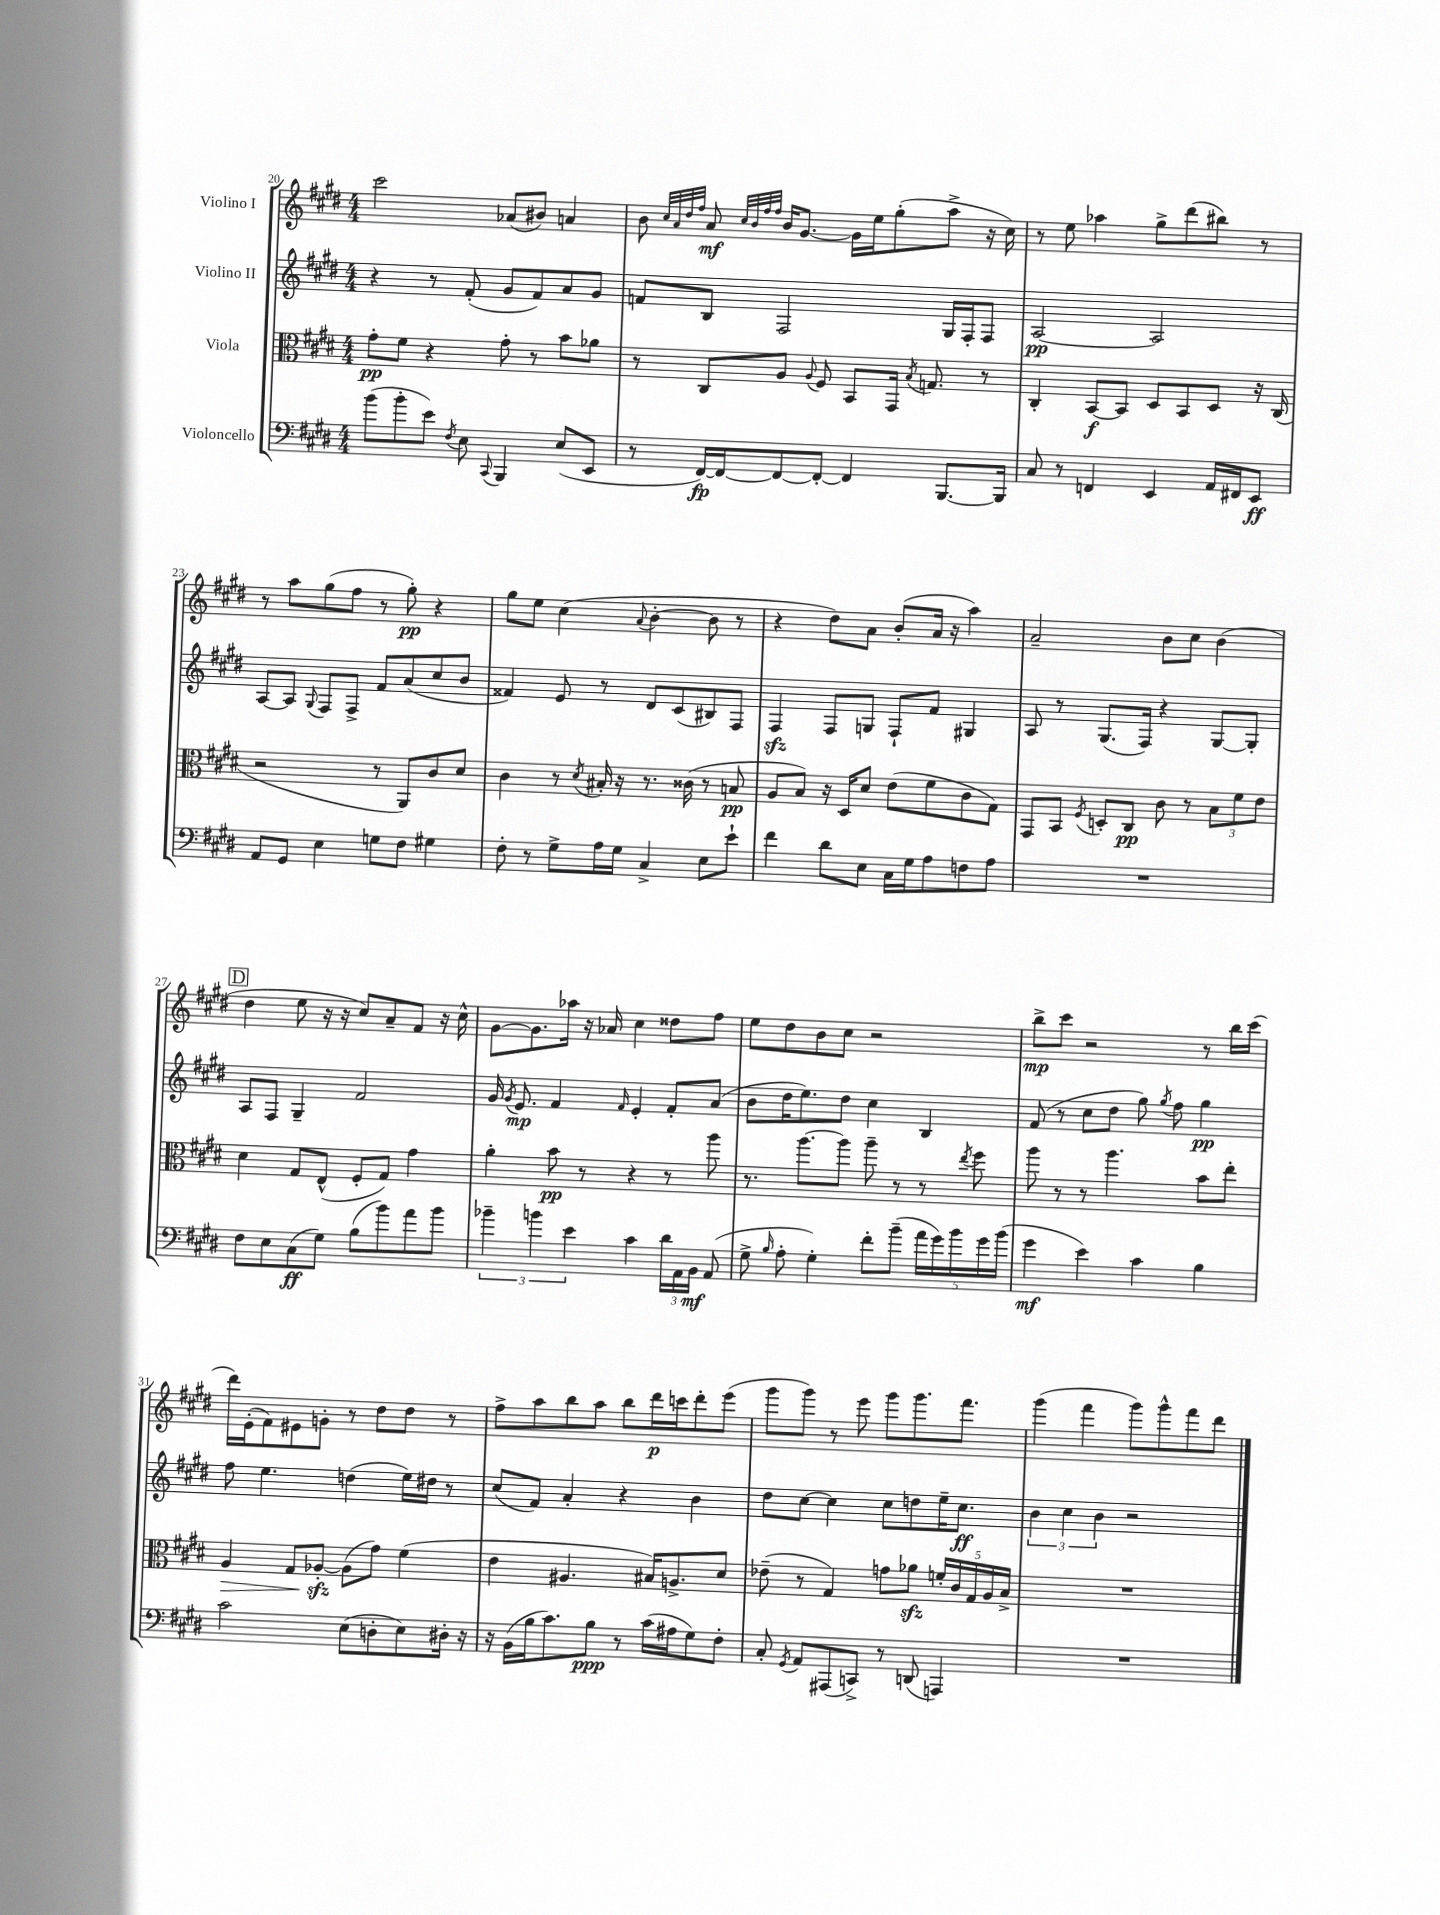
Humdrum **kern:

**kern	**dynam	**kern	**dynam	**kern	**dynam	**kern	**dynam
*part4	*part4	*part3	*part3	*part2	*part2	*part1	*part1
*staff4	*staff4	*staff3	*staff3	*staff2	*staff2	*staff1	*staff1
*I"Violoncello	*	*I"Viola	*	*I"Violino II	*	*I"Violino I	*
*clefF4	*	*clefC3	*	*clefG2	*	*clefG2	*
*k[f#c#g#d#]	*	*k[f#c#g#d#]	*	*k[f#c#g#d#]	*	*k[f#c#g#d#]	*
*M4/4	*	*M4/4	*	*M4/4	*	*M4/4	*
=20	=20	=20	=20	=20	=20	=20	=20
(8b\L	.	8g#'\L	pp	4r	.	2ccc#\	.
8b'\	.	8f#\J	.	.	.	.	.
8e\J)	.	4r	.	8r	.	.	.
8qF#/	.	.	.	.	.	.	.
8E\	.	.	.	(8f#'/	.	.	.
8qqCC#/	.	.	.	.	.	.	.
4BBB/	.	8g#'\	.	8g#/L	.	(8a-X/L	.
.	.	8r	.	8f#/)	.	8b#X/J)	.
(8E/L	.	8b\L	.	8a/	.	4an/	.
8EE/J	.	8a-X\J	.	8g#/J	.	.	.
=21	=21	=21	=21	=21	=21	=21	=21
8r	.	8r	.	8fn/L	.	8b\	.
.	.	.	.	.	.	32qqcc#/LLL	.
.	.	.	.	.	.	32qqa/	.
.	.	.	.	.	.	32qqdd#/	.
.	.	.	.	.	.	32qqff#/JJJ	.
[16FF#/LL)	fp	8C#/L	.	8B/J	.	8a/	mf
16FF#/J_	.	.	.	.	.	.	.
.	.	.	.	.	.	32qqcc#/LLL	.
.	.	.	.	.	.	32qqb/	.
.	.	.	.	.	.	32qqff#/	.
.	.	.	.	.	.	32qqff#/JJJ	.
8FF#/_	.	8A/J	.	2F#/	.	16b/KL	.
.	.	.	.	.	.	[8.g#/J	.
.	.	8qqA/	.	.	.	.	.
8FF#'/J_	.	8F#/	.	.	.	.	.
4FF#/]	.	8BB/L	.	.	.	16g#\LL]	.
.	.	.	.	.	.	16ee\J	.
.	.	16GG#/Jk	.	.	.	(8gg#'\	.
.	.	8qB/	.	.	.	.	.
.	.	8.Gn/	.	.	.	.	.
[8.BBB/L	.	.	.	16G#/LL	.	8aa^\J	.
.	.	.	.	16F#'/J	.	.	.
.	.	8r	.	8F#/J	.	16r	.
16BBB/Jk]	.	.	.	.	.	16cc#\)	.
=22	=22	=22	=22	=22	=22	=22	=22
8C#/	.	4C#'/	.	[2A/	pp	8r	.
8r	.	.	.	.	.	8ee\	.
4FFn/	.	[8BB/L	f	.	.	4aa-X\	.
.	.	8BB/J]	.	.	.	.	.
4EE/	.	8D#/L	.	2A/]	.	8gg#^\L	.
.	.	8BB/	.	.	.	(8ddd#\	.
16AA/LL	.	8D#/J	.	.	.	8bb#X\J)	.
16FF#X/J	.	.	.	.	.	.	.
8EE/J	ff	16r	.	.	.	8r	.
.	.	(16C#/	.	.	.	.	.
!!LO:LB:g=z
=23	=23	=23	=23	=23	=23	=23	=23
8AA/L	.	2r	.	[8A/L	.	8r	.
8GG#/J	.	.	.	8A/J]	.	8aa\L	.
.	.	.	.	8qqG#/	.	.	.
4E\	.	.	.	8F#/L	.	(8gg#\	.
.	.	.	.	8F#^/J	.	8ff#\J	.
8Gn\L	.	8r	.	8f#/L	.	8r	.
8F#\J	.	8AA/L)	.	(8a/	.	8gg#'\)	pp
4G#X\	.	8c#/	.	8cc#/	.	4r	.
.	.	8d#/J	.	8b/J	.	.	.
=24	=24	=24	=24	=24	=24	=24	=24
8F#'\	.	4c#\	.	4f##X/)	.	8gg#\L	.
8r	.	.	.	.	.	8ee\J	.
8G#^\L	.	8r	.	8e/	.	(4cc#\	.
.	.	8qd#/	.	.	.	.	.
16A\L	.	16B#X'/	.	8r	.	.	.
16G#\JJ	.	16r	.	.	.	.	.
.	.	.	.	.	.	8qqa/	.
4C#^/	.	8.r	.	8d#/L	.	[4b'\	.
.	.	.	.	(8c#/	.	.	.
.	.	(16c##X\	.	.	.	.	.
8E\L	.	8r	.	8B#X/)	.	8b\]	.
8e`\J	.	8Bn/	pp	8F#/J	.	8r	.
=25	=25	=25	=25	=25	=25	=25	=25
4f#\	.	8A/L	.	4F#zz/	.	4r	.
.	.	8B/J)	.	.	.	.	.
8d#\L	.	16r	.	8F#/L	.	8dd#\L)	.
.	.	16D#/KL	.	.	.	.	.
8E\J	.	8d#/J	.	8Gn/J	.	8a\J	.
16C#\LL	.	(8e\L	.	8F#`/L	.	(8b'/L	.
16G#\J	.	.	.	.	.	.	.
8A\	.	8f#\	.	8f#/J	.	16a/Jk	.
.	.	.	.	.	.	16r	.
8Fn\	.	8c#\	.	4G#X/	.	4aa\)	.
8A\J	.	8G#\J)	.	.	.	.	.
=26	=26	=26	=26	=26	=26	=26	=26
1r	.	8GG#/L	.	8A/	.	2a~/	.
.	.	8BB/J	.	8r	.	.	.
.	.	8qF#/	.	.	.	.	.
.	.	8Dn'/L	.	(8.G#/L	.	.	.
.	.	8C#/J	pp	.	.	.	.
.	.	.	.	16F#/Jk)	.	.	.
.	.	8c#\	.	4r	.	8b\L	.
.	.	8r	.	.	.	8cc#\J	.
.	.	12B\L	.	[8G#/L	.	(4b\	.
.	.	12f#\	.	.	.	.	.
.	.	.	.	8G#'/J]	.	.	.
.	.	12e\J	.	.	.	.	.
!!LO:LB:g=z
!!LO:REH:place=s1:t=D
=27	=27	=27	=27	=27	=27	=27	=27
8F#\L	.	4d#\	.	8A/L	.	4dd#\	.
8E\	.	.	.	8F#/J	.	.	.
(8C#\	ff	8G#/L	.	4G#~/	.	8ee\	.
8G#\J)	.	(8E^^/J	.	.	.	16r	.
.	.	.	.	.	.	16r	.
(8B\L	.	8F#'/L	.	2f#/	.	8cc#/L)	.
8b\)	.	8G#/J)	.	.	.	8a~/	.
8a\	.	4g#\	.	.	.	8f#/J	.
8b\J	.	.	.	.	.	16r	.
.	.	.	.	.	.	16cc#^^\	.
=28	=28	=28	=28	=28	=28	=28	=28
6b-X~\	.	4a'\	.	16g#/	.	[8g#\L	.
.	.	.	.	8qg#/	.	.	.
.	.	.	.	8.e/	mp	.	.
.	.	.	.	.	.	8.g#\]	.
6bn\	.	.	.	.	.	.	.
.	.	8b\	pp	4f#/	.	.	.
.	.	.	.	.	.	16aa-X\Jk	.
6e\	.	.	.	.	.	.	.
.	.	8r	.	.	.	16r	.
.	.	.	.	.	.	16a-X/	.
.	.	.	.	16qqf#/	.	.	.
4c#\	.	4r	.	4e'/	.	4cc#\	.
24d#\LL	.	8r	.	8f#'/L	.	8dd##X\L	.
24AA\	.	.	.	.	.	.	.
24BB\JJ	mf	.	.	.	.	.	.
(8AA/	.	8aa\	.	(8a/J	.	8ff#\J	.
=29	=29	=29	=29	=29	=29	=29	=29
8G#^\	.	8.r	.	8b\L	.	8ee\L	.
16qqB/	.	.	.	.	.	.	.
8A'\	.	.	.	16dd#\K	.	8dd#\	.
.	.	[8.aa\L	.	8.ee\)	.	.	.
4G#'\)	.	.	.	.	.	8b\	.
.	.	8aa\J]	.	8dd#\J	.	8cc#\J	.
8f#'\L	.	8aa~\	.	4cc#\	.	2r	.
(8b~\J	.	8r	.	.	.	.	.
20a\LL	.	8r	.	4B/	.	.	.
20g#\)	.	.	.	.	.	.	.
20b\	.	.	.	.	.	.	.
.	.	8qee/	.	.	.	.	.
.	.	8ff#\	.	.	.	.	.
20g#\	.	.	.	.	.	.	.
(20b\JJ	.	.	.	.	.	.	.
=30	=30	=30	=30	=30	=30	=30	=30
4g#\	mf	8aa\	.	(8f#/	.	8bb^\L	mp
.	.	8r	.	8r	.	8ccc#\J	.
4e\)	.	8r	.	8cc#\L	.	2r	.
.	.	4.aa\	.	8dd#\J	.	.	.
4c#\	.	.	.	8gg#\)	.	.	.
.	.	.	.	8qgg#/	.	.	.
.	.	.	.	8ff#\	.	.	.
4B\	.	8b\L	.	4gg#\	pp	8r	.
.	.	8ee'\J	.	.	.	16bb\LL	.
.	.	.	.	.	.	(16ccc#\JJ	.
!!LO:LB:g=z
=31	=31	=31	=31	=31	=31	=31	=31
!	!	!	!LO:HP:b	!	!	!	!
2c#\	.	4A/	>	8ff#\	.	16ddd#\LL)	.
.	.	.	.	.	.	(16e'\J	.
.	.	.	.	4.ee\	.	8f#\)	.
.	.	8G#/L	.	.	.	8e#X\	.
.	.	[8A-Xzz'/J	.	.	.	8gn'\J	.
(8E\L	.	(8A-\L]	]	(4ddn\	.	8r	.
8Dn'\	.	8g#\J)	.	.	.	8dd#\L	.
8E\)	.	(4f#\	.	16ee\LL)	.	8dd#\J	.
.	.	.	.	16dd#X\JJ	.	.	.
16D#X'\Jk	.	.	.	8r	.	8r	.
16r	.	.	.	.	.	.	.
=32	=32	=32	=32	=32	=32	=32	=32
16r	.	4e\	.	(8cc#/L	.	8ff#^\L	.
(16BB\LL	.	.	.	.	.	.	.
16B\J	.	.	.	8f#/J)	.	8aa\	.
8.c#\)	.	.	.	.	.	.	.
.	.	4.A#X/	.	4a'/	.	8bb\	.
8B\J	ppp	.	.	.	.	8aa\J	.
8r	.	.	.	4r	.	8bb\L	.
(16c#\LL	.	16B#X/KL)	.	.	.	16ddd#\L	p
16A#X\J	.	8.An^/	.	.	.	16cccn\J	.
8G#\)	.	.	.	4b\	.	8ddd#'\	.
8F#'\J	.	8d#/J	.	.	.	(8eee\J	.
=33	=33	=33	=33	=33	=33	=33	=33
8C#'/	.	(8e-X~\	.	8dd#\L	.	8ggg#\L	.
8qGG#/	.	.	.	.	.	.	.
8AA/L	.	8r	.	[8cc#\J	.	8ggg#\J)	.
(8AAA#X/	.	4G#/)	.	4cc#\]	.	8r	.
8CCn^/J)	.	.	.	.	.	8eee\	.
8r	.	8gn\L	.	8cc#\L	.	8ggg#\L	.
(8DDn/	.	8a-Xzz\J	.	8ddn\	.	8.ggg#\	.
4AAAn/)	.	20fn'/LL	.	16ee~\K	.	.	.
.	.	20c#/	.	.	.	.	.
.	.	.	.	8.cc#\J	ff	8.fff#\J	.
.	.	20G#/	.	.	.	.	.
.	.	20A/	.	.	.	.	.
.	.	20B^/JJ	.	.	.	.	.
=34	=34	=34	=34	=34	=34	=34	=34
1r	.	1r	.	6b\	.	(4ggg#\	.
.	.	.	.	6cc#\	.	.	.
.	.	.	.	.	.	4fff#\	.
.	.	.	.	6b\	.	.	.
.	.	.	.	2r	.	8ggg#\L)	.
.	.	.	.	.	.	8ggg#^^\	.
.	.	.	.	.	.	8fff#\	.
.	.	.	.	.	.	8ddd#\J	.
==	==	==	==	==	==	==	==
*-	*-	*-	*-	*-	*-	*-	*-
